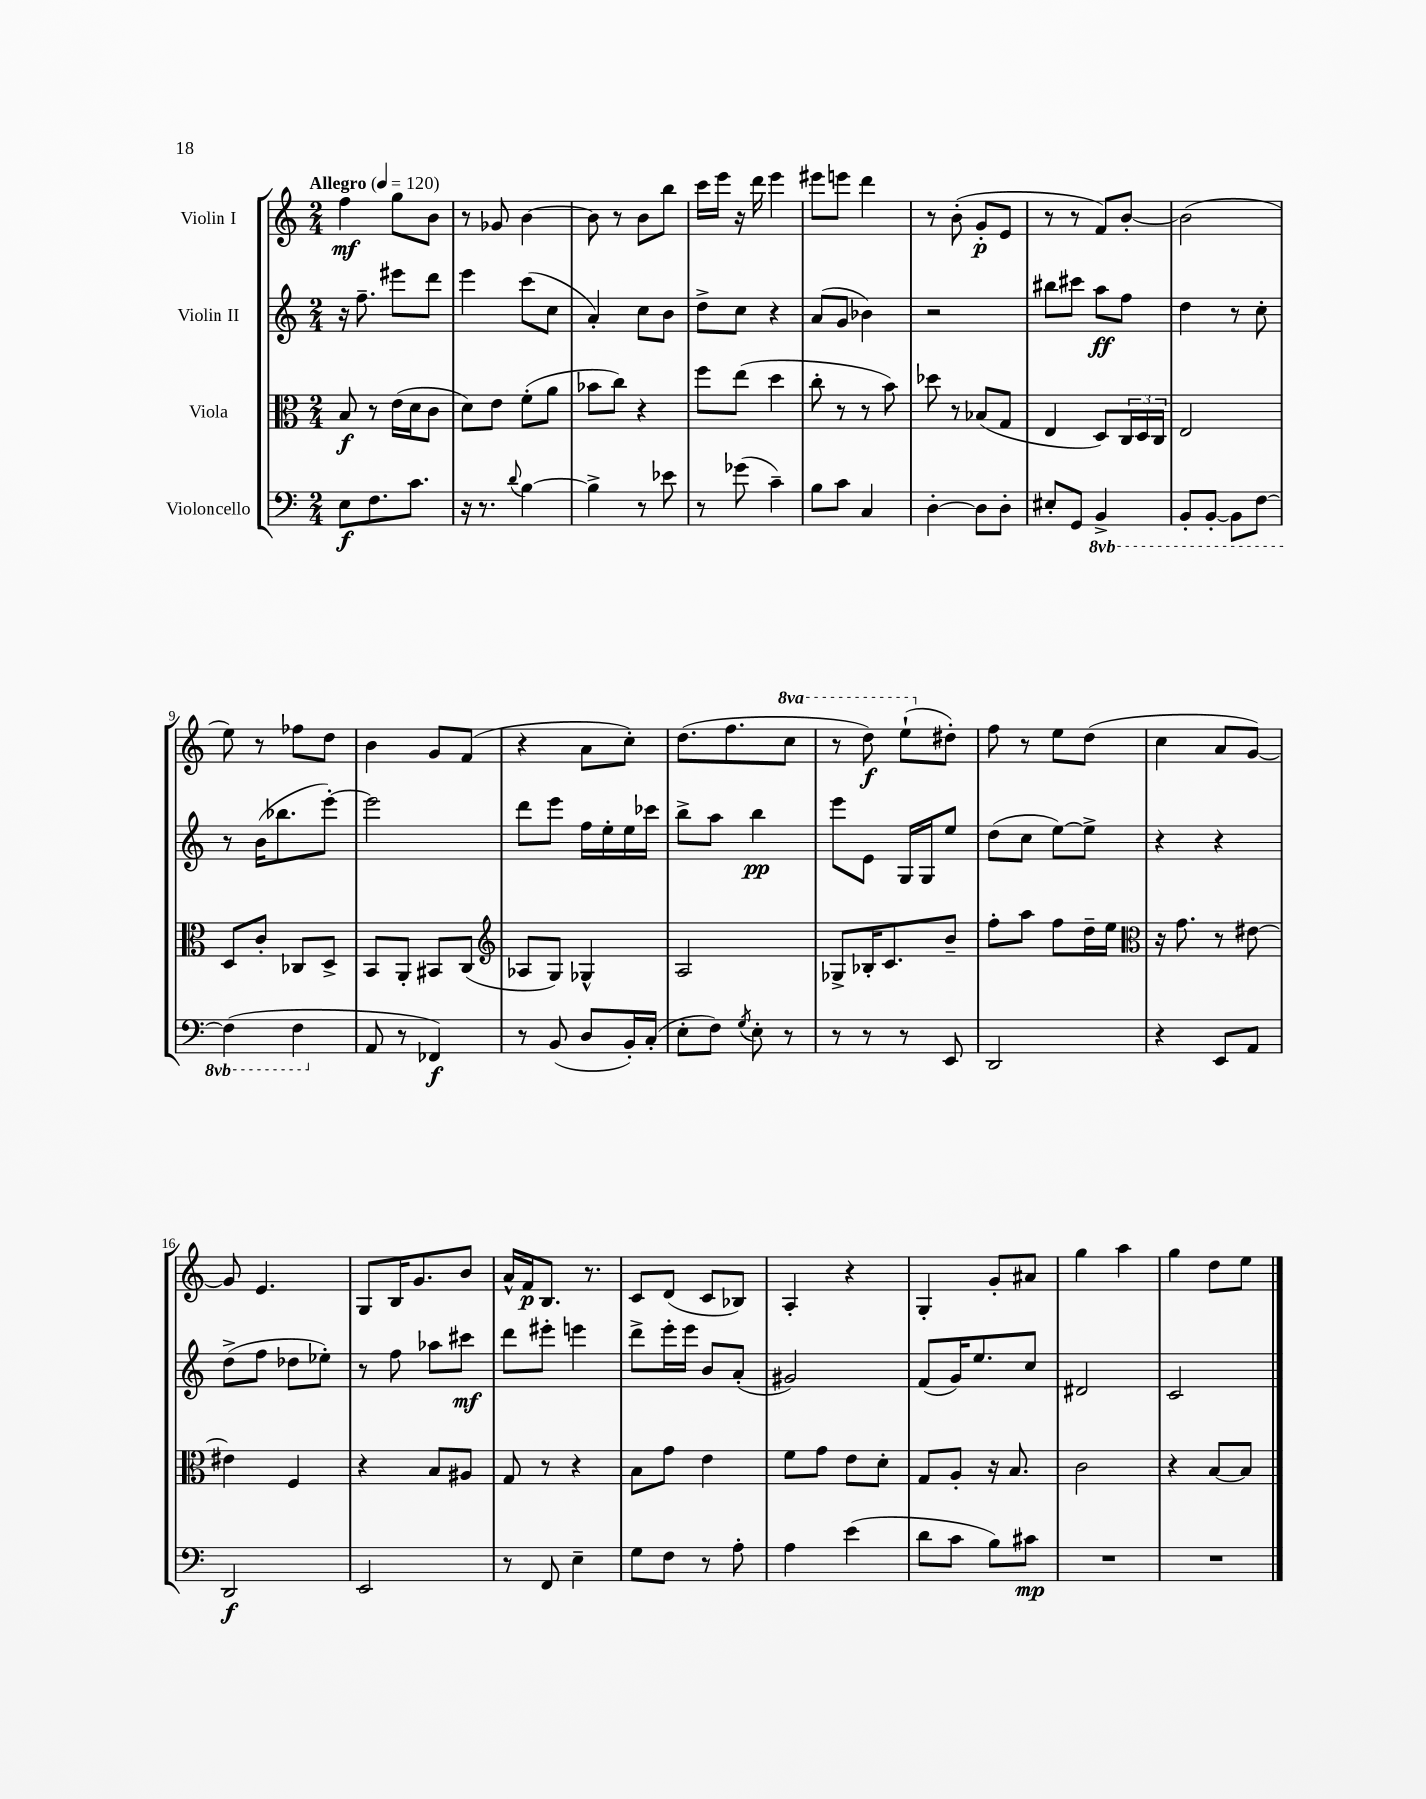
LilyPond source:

<<
\new StaffGroup <<
\new Staff = "s0" \with { instrumentName = "Violin I" } {
    \clef treble \key c \major \numericTimeSignature \time 2/4 \set Staff.ottavationMarkups = #ottavation-simple-ordinals \tempo "Allegro" 4 = 120
    f''4\mf g''8 b'8 |
    r8 ges'8 b'4~ |
    b'8 r8 b'8 b''8 |
    c'''16 e'''16 r16 d'''16 e'''4 |
    eis'''8 e'''8 d'''4 |
    r8 b'8-.( g'8-.\p e'8 |
    r8 r8 f'8) b'8~-. |
    b'2( |
    e''8) r8 fes''8 d''8 |
    b'4 g'8 f'8( |
    r4 a'8 c''8-.) |
    d''8.( f''8. \ottava #1 c'''8 |
    r8 d'''8\f) e'''8-!( \ottava #0 dis''8-.) |
    f''8 r8 e''8 d''8( |
    c''4 a'8 g'8~) |
    g'8 e'4. |
    g8 b16 g'8. b'8 |
    a'16-^ f'16\p b8. r8. |
    c'8 d'8( c'8 bes8) |
    a4-. r4 |
    g4-. g'8-. ais'8 |
    g''4 a''4 |
    g''4 d''8 e''8 \bar "|." |
}
\new Staff = "s1" \with { instrumentName = "Violin II" } {
    \clef treble \key c \major \numericTimeSignature \time 2/4
    r16 f''8.-- eis'''8 d'''8 |
    e'''4 c'''8( c''8 |
    a'4-.) c''8 b'8 |
    d''8-> c''8 r4 |
    a'8( g'8 bes'4) |
    r2 |
    bis''8 cis'''8 a''8\ff f''8 |
    d''4 r8 c''8-. |
    r8 b'16( bes''8. e'''8~-.) |
    e'''2 |
    d'''8 e'''8 f''16 e''16-. e''16 ces'''16 |
    b''8-> a''8 b''4\pp |
    e'''8 e'8 g16 g16 e''8 |
    d''8( c''8 e''8~) e''8-> |
    r4 r4 |
    d''8->( f''8 des''8 ees''8-.) |
    r8 f''8 aes''8 cis'''8\mf |
    d'''8 eis'''8-. e'''4 |
    d'''8-> e'''16-. e'''16 b'8 a'8-.( |
    gis'2) |
    f'8( g'16) e''8. c''8 |
    dis'2 |
    c'2 \bar "|." |
}
\new Staff = "s2" \with { instrumentName = "Viola" } {
    \clef alto \key c \major \numericTimeSignature \time 2/4
    b8\f r8 e'16( d'16 c'8 |
    d'8) e'8 f'8-.( a'8 |
    bes'8 c''8) r4 |
    f''8 e''8( d''4 |
    c''8-. r8 r8 b'8) |
    des''8 r8 bes8( g8 |
    e4 d8) \tuplet 3/2 { c16 d16 c16 } |
    e2 |
    d8 c'8-. ces8 d8-> |
    b,8 a,8-. bis,8 c8( |
    \clef treble aes8 g8) ges4-^ |
    a2 |
    ges8-> bes16-. c'8. b'8-- |
    f''8-. a''8 f''8 d''16-- e''16 |
    \clef alto r16 g'8. r8 eis'8~ |
    eis'4 f4 |
    r4 b8 ais8 |
    g8 r8 r4 |
    b8 g'8 e'4 |
    f'8 g'8 e'8 d'8-. |
    g8 a8-. r16 b8. |
    c'2 |
    r4 b8~ b8 \bar "|." |
}
\new Staff = "s3" \with { instrumentName = "Violoncello" } {
    \clef bass \key c \major \numericTimeSignature \time 2/4 \set Staff.ottavationMarkups = #ottavation-simple-ordinals
    e8\f f8. c'8. |
    r16 r8. \appoggiatura { d'8 } b4~ |
    b4-> r8 ees'8 |
    r8 ges'8( c'4--) |
    b8 c'8 c4 |
    d4~-. d8 d8-. |
    eis8-. g,8 \ottava #-1 b,,4-> |
    b,,8-. b,,8~-. b,,8 f,8~ |
    f,4( f,4 \ottava #0 |
    a,8 r8 fes,4\f) |
    r8 b,8( d8 b,16-.) c16-.( |
    e8-. f8) \acciaccatura { g8 } e8-. r8 |
    r8 r8 r8 e,8 |
    d,2 |
    r4 e,8 a,8 |
    d,2\f |
    e,2 |
    r8 f,8 e4-- |
    g8 f8 r8 a8-. |
    a4 e'4( |
    d'8 c'8 b8) cis'8\mp |
    R2 |
    R2 \bar "|." |
}
>>
>>
